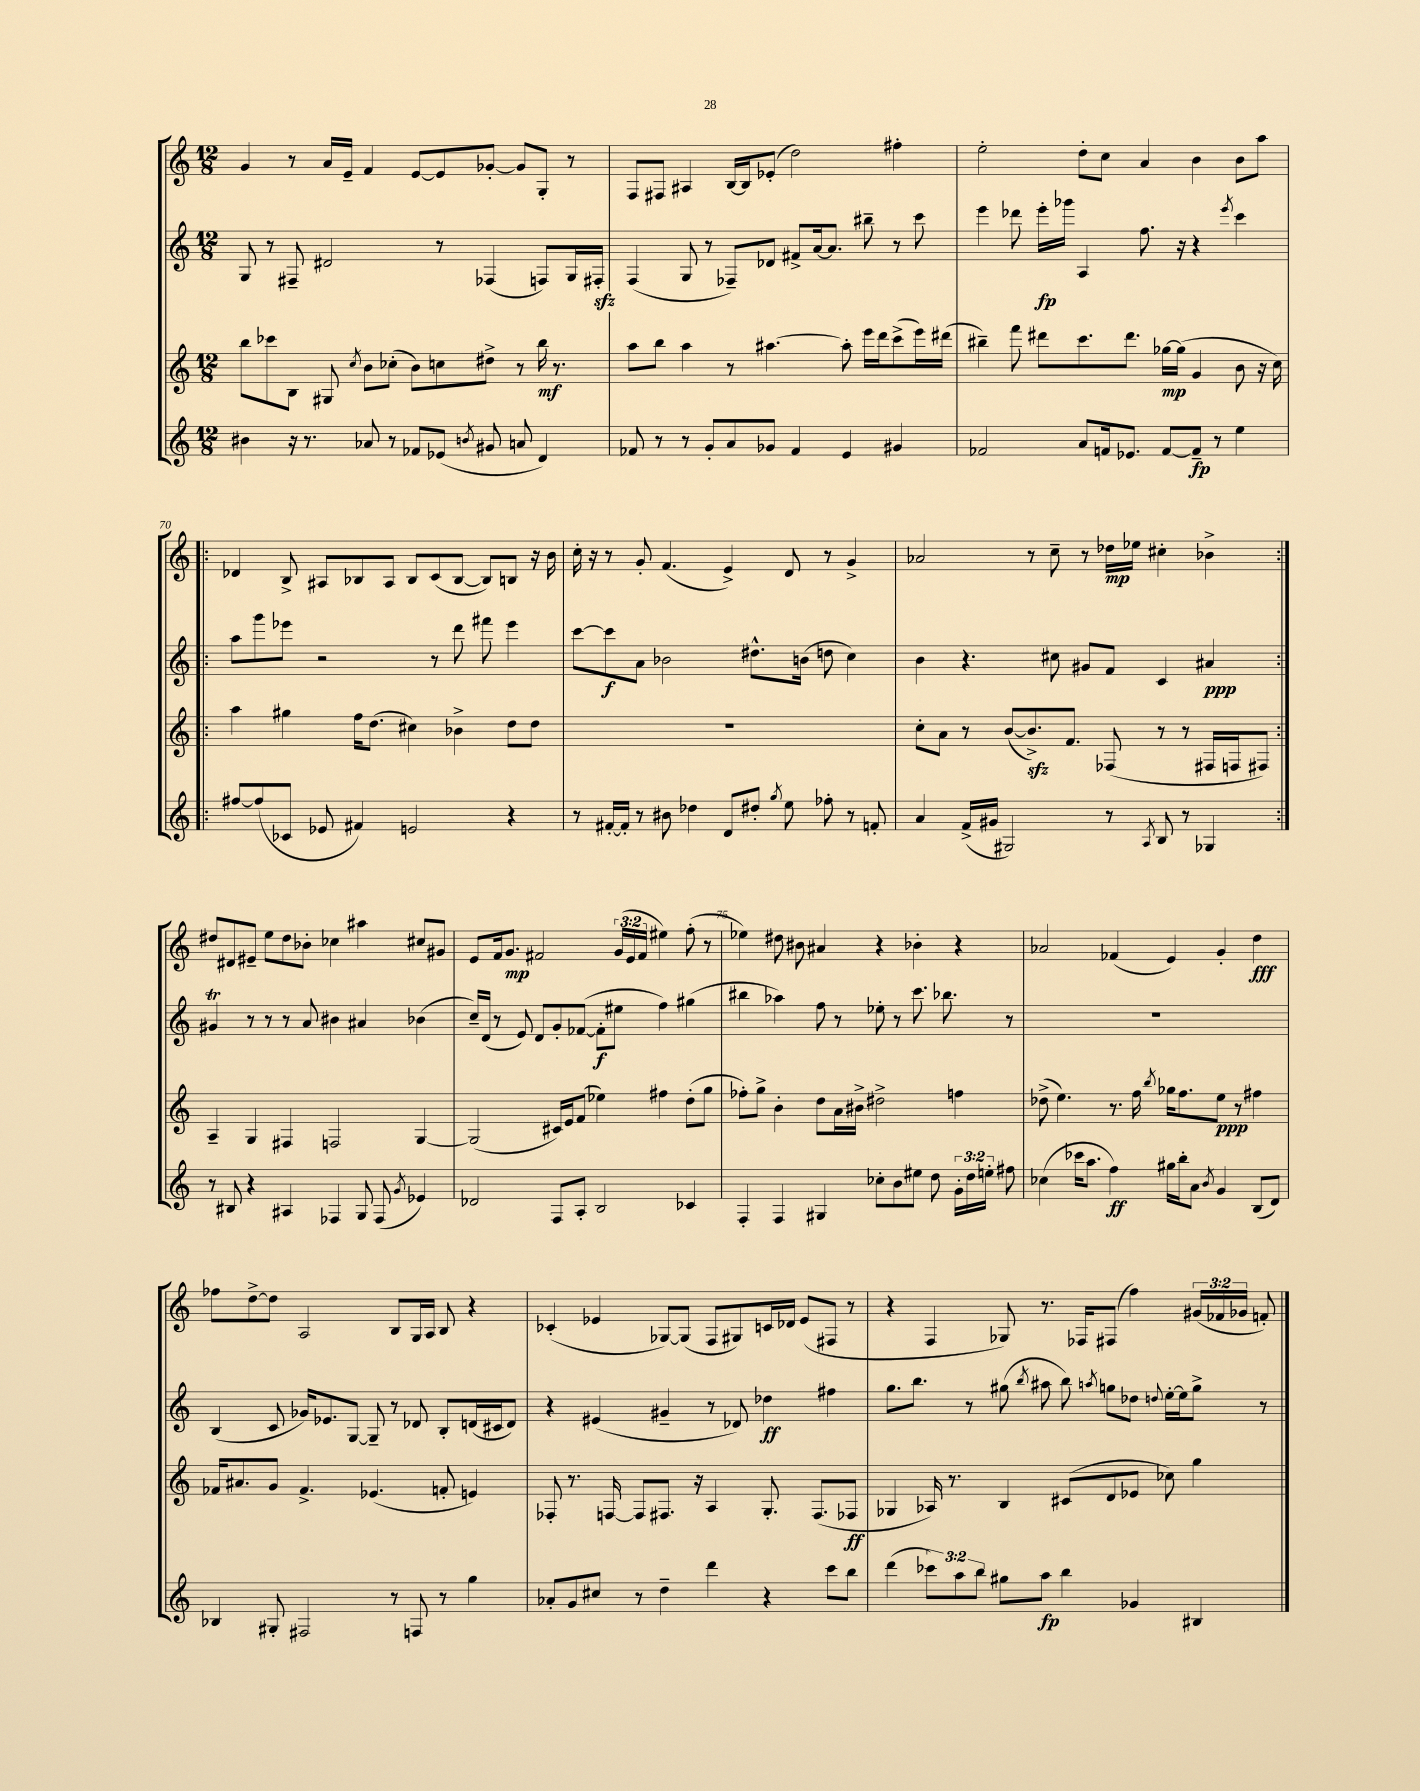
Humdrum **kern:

**kern	**kern	**kern	**kern
*staff4	*staff3	*staff2	*staff1
*clefG2	*clefG2	*clefG2	*clefG2
*k[]	*k[]	*k[]	*k[]
*M12/8	*M12/8	*M12/8	*M12/8
4b#	8bb	8G	4g
.	8ccc-	8r	.
16r	8B	8F#~	8r
8.r	.	.	.
.	8G#	2d#	16a
.	.	.	16e~
.	8qcc	.	.
8a-	8b	.	4f
8r	(8cc-'	.	.
8f-	8b)	.	[8e
(8e-	8cc	8r	8e]
8qb	.	.	.
8g#	8dd#^	(4F-	[8g-'
8a	8r	.	8g-]
4d)	16bb	8F)	8G'
.	8.r	.	.
.	.	16G	8r
.	.	16F#'	.
=	=	=	=
8f-	8aa	(4F	8F
8r	8bb	.	8F#
8r	4aa	8G	4A#
8g'	.	8r	.
8a	8r	8F-~)	[16B
.	.	.	16B]
8g-	[4.aa#	8d-	(8e-'
4f-	.	8f#^	2dd)
.	.	[16a	.
.	.	8.a]	.
4e	8aa#']	.	.
.	16eee	8bb#~	.
.	16ddd	.	.
4g#	(8ccc^	8r	4ff#'
.	16eee)	8ccc	.
.	(16ddd#	.	.
=	=	=	=
2f-	4bb#~)	4eee	2ee'
.	8fff	8ddd-	.
.	8ddd#	16eee'	.
.	.	16ggg-	.
8a	8.ccc	4A	8dd'
16f	.	.	8cc
8.e-	8.ddd#	.	.
.	.	8.ff	4a
[8f	[16gg-	.	.
.	(16gg-]	16r	.
8f~]	4g	4r	4b
8r	.	.	.
.	.	8qeee	.
4ee	8b	4ccc	8b
.	16r	.	8aa
.	16cc)	.	.
=!|:	=!|:	=!|:	=!|:
[8ff#	4aa	8aa	4d-
(8ff#]	.	8ggg	.
8c-	4gg#	8eee-	8B^
8e-	.	2r	8A#
4f#)	16ff	.	8B-
.	(8.dd	.	.
.	.	.	8A#
2e	4cc#)	.	8B-
.	.	8r	(8c
.	4b-^	8ddd	[8B-
.	.	8fff#	8B-])
4r	8dd	4eee-	8B
.	8dd	.	16r
.	.	.	16b
=	=	=	=
8r	1.r	[8ccc	16cc'
.	.	.	16r
[16f#'	.	8ccc]	8r
16f#']	.	.	.
8r	.	8a	8g'
8b#	.	2b-	(4.f
4dd-	.	.	.
8d	.	.	4e^)
8dd#'	.	8.dd#^^	.
8qgg	.	.	.
8ee	.	.	8d
.	.	(16b	.
8ff-'	.	8dd	8r
8r	.	4cc)	4g^
8f'	.	.	.
=	=	=	=
4a	8cc'	4b	2a-
.	8a	.	.
(16f^	8r	4.r	.
16g#	.	.	.
2G#)	([8b	.	.
.	8.b^])	.	8r
.	.	8cc#	8cc~
.	8.f	.	.
.	.	8g#	8r
8r	(8F-	8f	16dd-
.	.	.	16ee-
8qA	.	.	.
8B	8r	4c	4cc#'
8r	8r	.	.
4G-	16F#	4a#	4b-^
.	16F	.	.
.	8F#)	.	.
=:|!	=:|!	=:|!	=:|!
8r	4A~	4g#	8dd#
8B#	.	.	8d#
4r	4G	8r	8e#~
.	.	8r	8ee
4A#	4F#	8r	8dd#
.	.	8a	8b-'
4F-	2F	4b#	4cc-
8G	.	4a#	4aa#
(8F-	.	.	.
8qg	.	.	.
4e-)	[4G	(4b-	8cc#
.	.	.	8g#
=	=	=	=
2d-	(2G]	16cc~)	8e
.	.	(16d	.
.	.	8r	16f
.	.	.	8.g
.	.	8e)	.
.	.	8d	2f#
8F	16c#)	8g'	.
.	16e	.	.
8A'	(8f	([8f-	.
2B	4ee-)	8f-']	.
.	.	8ee#	(24g
.	.	.	24e
.	.	.	24f#
.	4ff#	4ff)	4ee#)
4c-	(8dd'	(4gg#	(8ff'
.	8gg	.	8r
=	=	=	=
4F'	8ff-')	4bb#	4ee-)
.	8gg^	.	.
4F	4b'	4aa-)	8dd#
.	.	.	8b#
4G#	8dd	8ff	4a#
.	16a	8r	.
.	16b#^	.	.
8cc-'	2dd#^	8ee-'	4r
8b	.	8r	.
8ee#	.	8.ccc	4b-'
8dd	.	.	.
.	.	8.bb-	.
24g'	4ff	.	4r
24dd	.	.	.
24ee'	.	.	.
8ff#	.	8r	.
=	=	=	=
(4cc-	(8dd-^	1.r	2a-
.	4.ee)	.	.
16ccc-	.	.	.
8.aa	.	.	.
4ff)	8.r	.	(4f-
.	16ff	.	.
.	8qbb	.	.
16gg#	16gg-	.	4e)
16bb'	8.ff	.	.
8a	.	.	.
8qb	.	.	.
4g	8ee	.	4g'
.	8r	.	.
(8B	4ff#	.	4dd
8d)	.	.	.
=	=	=	=
4B-	16f-	(4B	8ff-
.	8.a#	.	.
.	.	.	[8dd^
8G#'	8g	8c	8dd]
2F#	4.f-^	16g-)	2A
.	.	8.e-	.
.	.	[8G	.
.	(4.e-	8G~]	.
8r	.	8r	8B
8F	.	8d-	16G
.	.	.	16A
8r	8f'	8B'	8B
4gg	4e)	(16d	4r
.	.	16c#	.
.	.	8d)	.
=	=	=	=
8a-'	8F-'	4r	(4c-'
8g	8.r	.	.
8cc#	.	(4e#	4e-
.	[16F	.	.
8r	8F]	.	.
4dd~	8.F#	4g#~	[8G-)
.	.	.	(8G-]
.	16r	.	.
4ddd	4A	8r	8F
.	.	8d-)	8G#)
4r	8.G'	4dd-	16c
.	.	.	16d-
.	.	.	(8e-
.	(8.F#	.	.
8ccc	.	4ff#	8F#
8bb	8F-	.	8r
=	=	=	=
(4ddd	4G-	8.gg	4r
.	.	8.bb	.
12ccc-)	16A-)	.	4F
.	8.r	.	.
12aa	.	.	.
.	.	8r	.
12bb	.	.	.
8gg#	4B	(8gg#	8G-)
.	.	8qbb	.
8aa	.	8aa#	8.r
4bb	(8c#	8bb)	.
.	.	.	16F-
.	.	8qaa	.
.	8d	8gg	(8F#
4g-	8e-	8dd-	4ff)
.	.	8qqdd	.
.	8cc-)	[16ee'	.
.	.	16ee]	.
4B#	4gg	8gg^	(24g#
.	.	.	24f-
.	.	.	24g-
.	.	8r	8f')
==	==	==	==
*-	*-	*-	*-
